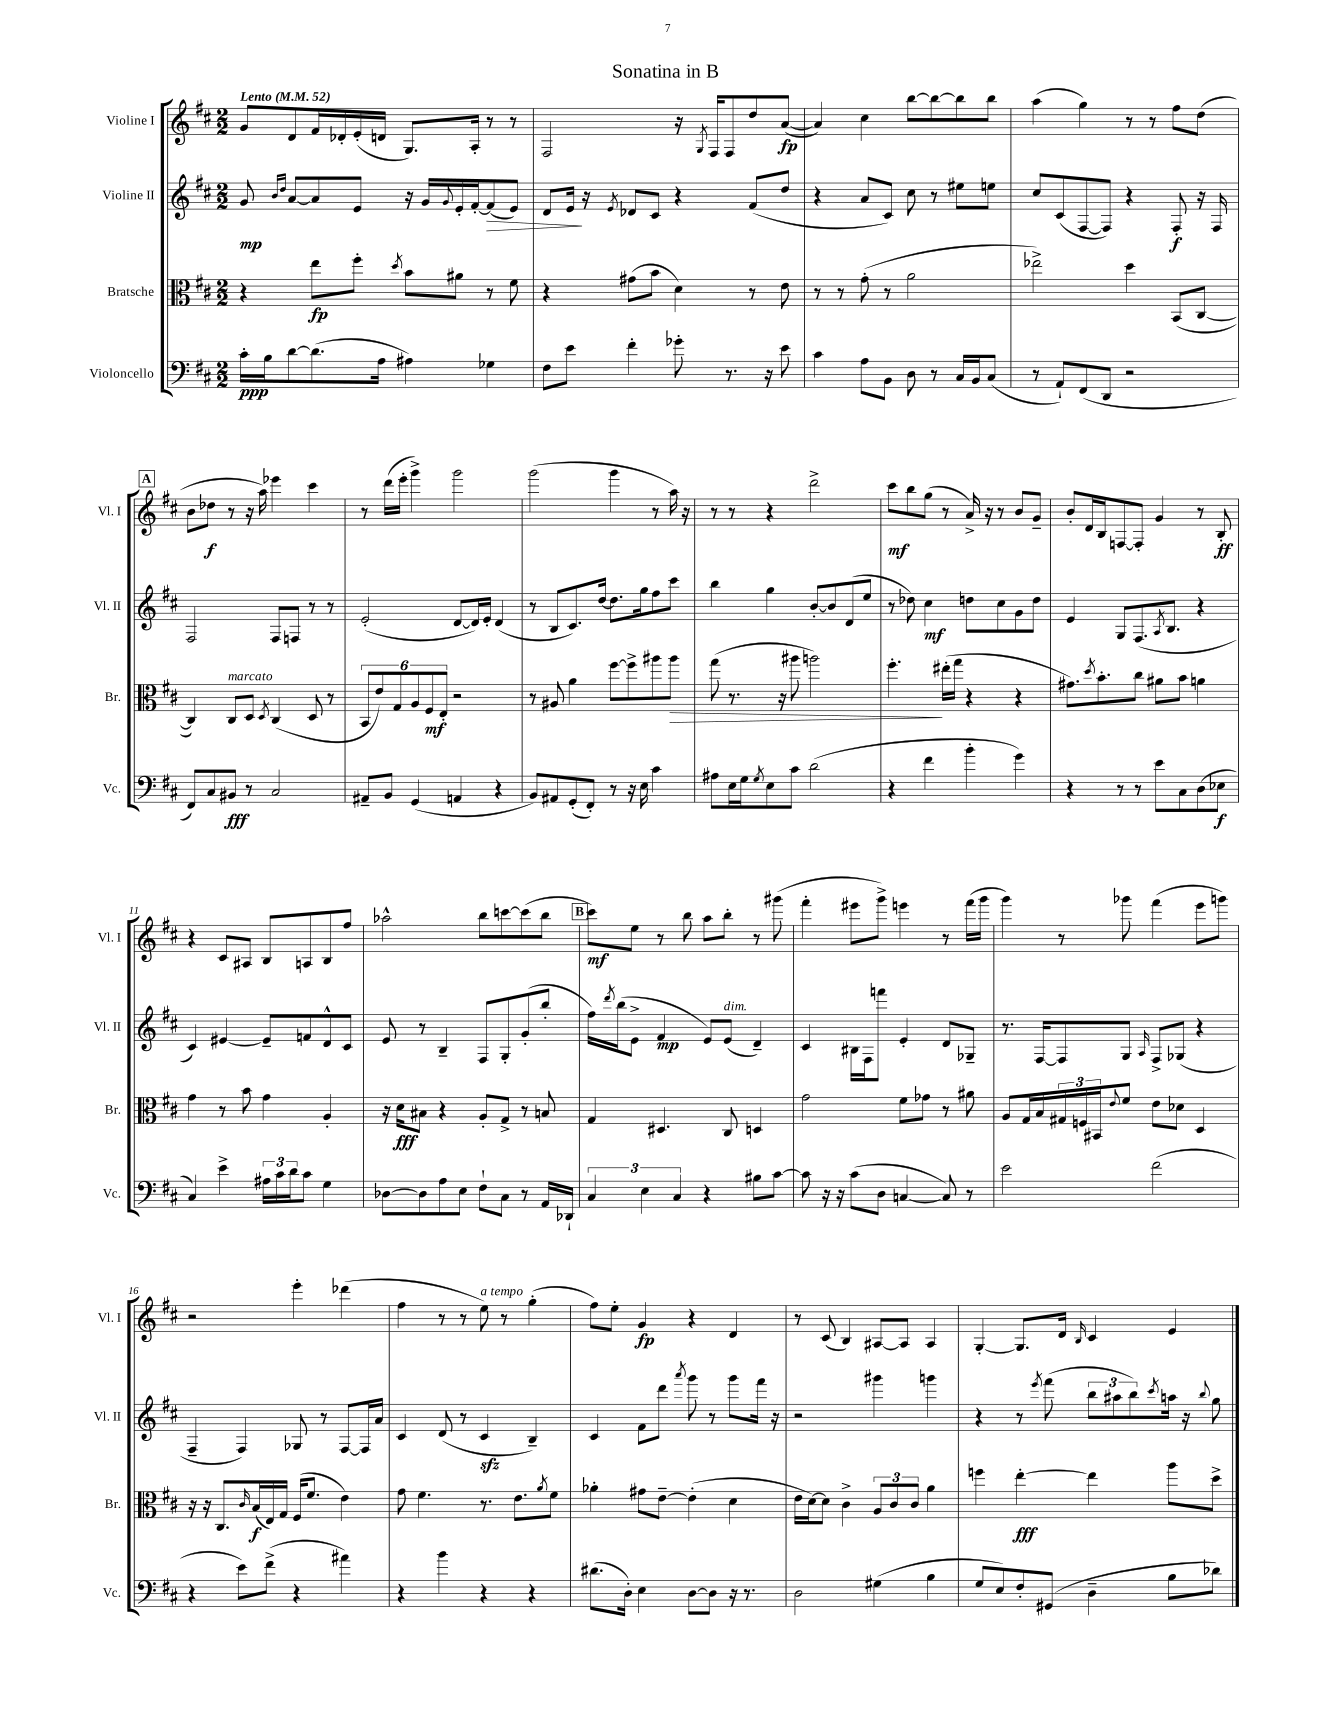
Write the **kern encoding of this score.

**kern	**kern	**kern	**kern
*staff4	*staff3	*staff2	*staff1
*clefF4	*clefC3	*clefG2	*clefG2
*k[f#c#]	*k[f#c#]	*k[f#c#]	*k[f#c#]
*M2/2	*M2/2	*M2/2	*M2/2
*MM52	*MM52	*MM52	*MM52
16c#'	4r	8g	8g
16B	.	.	.
.	.	16qqb	.
.	.	16qqdd	.
[8d	.	[8a	8d
(8.d]	8ee	8a]	16f#
.	.	.	16d-'
.	8ff#'	8e	(16e'
16A	.	.	16d
.	8qdd	.	.
4A#)	8b	16r	8.G)
.	.	16g	.
.	.	8qqg	.
.	8a#	16e'	.
.	.	[16f#'	16A'
4G-	8r	(8f#]	8r
.	8f#	8e)	8r
=	=	=	=
8F#	4r	8d	2F#
8e	.	16e	.
.	.	16r	.
.	.	8qe	.
4f#'	(8g#	8d-	.
.	8b	8c#	.
8g-'	4d)	4r	16r
.	.	.	8qG
.	.	.	16F#
8.r	.	.	8F#
.	8r	(8f#	8dd
16r	.	.	.
8e	8e	8dd	([8a
=	=	=	=
4c#	8r	4r	4a])
.	8r	.	.
8A	(8g'	8a	4cc#
8BB	8r	8c#)	.
8D	2a	8cc#	[8bb
8r	.	8r	8bb_
16C#	.	8ee#	8bb]
16BB	.	.	.
(8C#	.	8ee	8bb
=	=	=	=
8r	2ee-^)	8cc#	(4aa
8AA`)	.	(8c#	.
(8FF#	.	[8F#	4gg)
8DD	.	8F#])	.
2r	4dd	4r	8r
.	.	.	8r
.	(8BB	8F#'	8ff#
.	[8C#	16r	(8dd
.	.	16F#	.
=	=	=	=
8FF#)	4C#])	2F#	8b
8C#	.	.	8dd-
8BB#	8C#	.	8r
8r	8D	.	16r
.	.	.	16aa)
.	8qD	.	.
2C#	(4C#	8F#	4eee-
.	.	8F	.
.	8D	8r	4ccc#
.	8r	8r	.
=	=	=	=
8AA#~	12BB	(2e'	8r
.	12e)	.	.
8BB	.	.	(16ddd
.	12G	.	.
.	.	.	16eee'
(4GG	12A	.	4ggg^)
.	12F#	.	.
.	12E'	.	.
4AA	2r	[8d	2ggg
.	.	16d])	.
.	.	16e'	.
4r	.	(4d	.
=	=	=	=
8BB)	8r	8r	(2ggg
8AA#	8A#	8B	.
(8GG'	4a	8.c#)	.
8FF#')	.	.	.
.	.	[16dd	.
8r	[8ff#	8.dd]	4ggg
16r	8ff#^]	.	.
16E	.	16gg	.
4c#	8aa#	8ff#	8r
.	8aa#	8ccc#	16aa)
.	.	.	16r
=	=	=	=
8A#	(8gg	4bb	8r
16E	8.r	.	8r
16G	.	.	.
8qG	.	.	.
8E	.	4gg	4r
.	16r	.	.
8c#	8aa#	.	.
(2d	2aa)	[8b'	2ddd^
.	.	8b]	.
.	.	(8d	.
.	.	8ee	.
=	=	=	=
4r	4.ff#'	8r	8ccc#
.	.	8dd-)	8bb
4f#	.	4cc#	(8gg
.	(16ee#'	.	8r
.	16gg	.	.
4b'	4r	8dd	16a^)
.	.	.	16r
.	.	8cc#	8r
4g)	4r	8g	8b
.	.	8dd	8g~
=	=	=	=
4r	8.g#)	4e	8b'
.	.	.	16d
.	8qdd	.	.
.	8.b'	.	16B
8r	.	8G	[8F
8r	8cc#	(8.F#	8F']
8e	8a#	.	4g
.	.	8qA	.
.	.	8.B	.
8C#	8b	.	.
(8D	4a	4r	8r
8E-	.	.	8B'
=	=	=	=
4C#)	4g	4c#)	4r
4e^	8r	[4e#	8c#
.	8b	.	8A#
24A#	4g	8e#~]	8B
24c#	.	.	.
24d	.	.	.
8c#	.	8f	8A
4G	4A'	8d^^	8B
.	.	8c#	8ff#
=	=	=	=
[8D-	16r	8e	2aa-^^
.	16d	.	.
8D-]	8B#	8r	.
8A	4r	4B~	.
8E	.	.	.
8F#`	8A'	8F#	8bb
8C#	8G^	8G'	[8ccc
8r	8r	(8g'	(8ccc]
16AA	8B	8bb'	8bb
16DD-`	.	.	.
=	=	=	=
6C#	4G	16ff#)	8ccc#)
.	.	8qddd	.
.	.	(16bb	.
.	.	8e^	8ee
6E	.	.	.
.	4.D#	4f#	8r
6C#	.	.	.
.	.	.	8bb
4r	.	8e)	8aa
.	8C#	(8e	8bb'
8B#	4D	4d~)	8r
[8c#	.	.	(8ggg#
=	=	=	=
8c#]	2g	4c#	4fff#'
16r	.	.	.
16r	.	.	.
(8c#	.	16B#	8eee#
.	.	16F#	.
8D	.	8fff	8ggg^)
[4C	8f#	4e'	4eee
.	8g-	.	.
8C])	8r	8d	8r
8r	8a#	8G-~	(16fff#
.	.	.	16ggg
=	=	=	=
2e	8A	8.r	4ggg)
.	16G	.	.
.	16B	[16F#	.
.	24G#	8F#]	8r
.	24F	.	.
.	24BB#	.	.
.	8qqe	.	.
.	8f#	8G	8ggg-
.	.	16qqA	.
(2f#	8e	8F#^	(4fff#
.	8d-	(8G-	.
.	4D	4r	8eee
.	.	.	8ggg)
=	=	=	=
4r	16r	4F#~	2r
.	16r	.	.
.	8.C#	.	.
8e)	.	4F#)	.
.	16qqc#	.	.
.	(16B	.	.
(8f#^	16E)	.	.
.	16G	.	.
4r	(16F#	8G-	4eee'
.	8.f#	.	.
.	.	8r	.
4a#)	4e)	[8F#	(4ddd-
.	.	16F#]	.
.	.	16a	.
=	=	=	=
4r	8g	4c#	4ff#
.	4.f#	.	.
4b	.	(8d	8r
.	.	8r	8r
4r	8.r	4c#	8ee)
.	.	.	8r
.	8.e	.	.
4r	.	4B~)	(4gg'
.	8qa	.	.
.	8f#	.	.
=	=	=	=
(8.d#	4a-'	4c#	8ff#)
.	.	.	8ee'
16D')	.	.	.
4E	8g#	8f#	4g
.	[8e~	8ddd	.
.	.	8qaaa	.
[8D	(4e']	8ggg	4r
8D]	.	8r	.
16r	4d	8ggg	4d
8.r	.	.	.
.	.	16fff#	.
.	.	16r	.
=	=	=	=
2D	16e	2r	8r
.	[16d)	.	.
.	8d]	.	(8c#
.	4c#^	.	4B)
(4G#	12A	4ggg#	[8A#
.	12c#	.	.
.	.	.	8A#]
.	12c#	.	.
4B	4a	4ggg	4A#
=	=	=	=
8G	4ff	4r	[4G'
8E)	.	.	.
8F#'	[4ee'	8r	8.G]
.	.	8qeee	.
(8GG#	.	(8fff#	.
.	.	.	16d
.	.	.	16qqB
4D~	4ee]	12bb	4c#
.	.	12aa#	.
.	.	12bb)	.
.	.	8qccc#	.
8B	8aa	16aa	4e
.	.	16r	.
.	.	8qqbb	.
8d-)	8dd^	8gg	.
==	==	==	==
*-	*-	*-	*-
